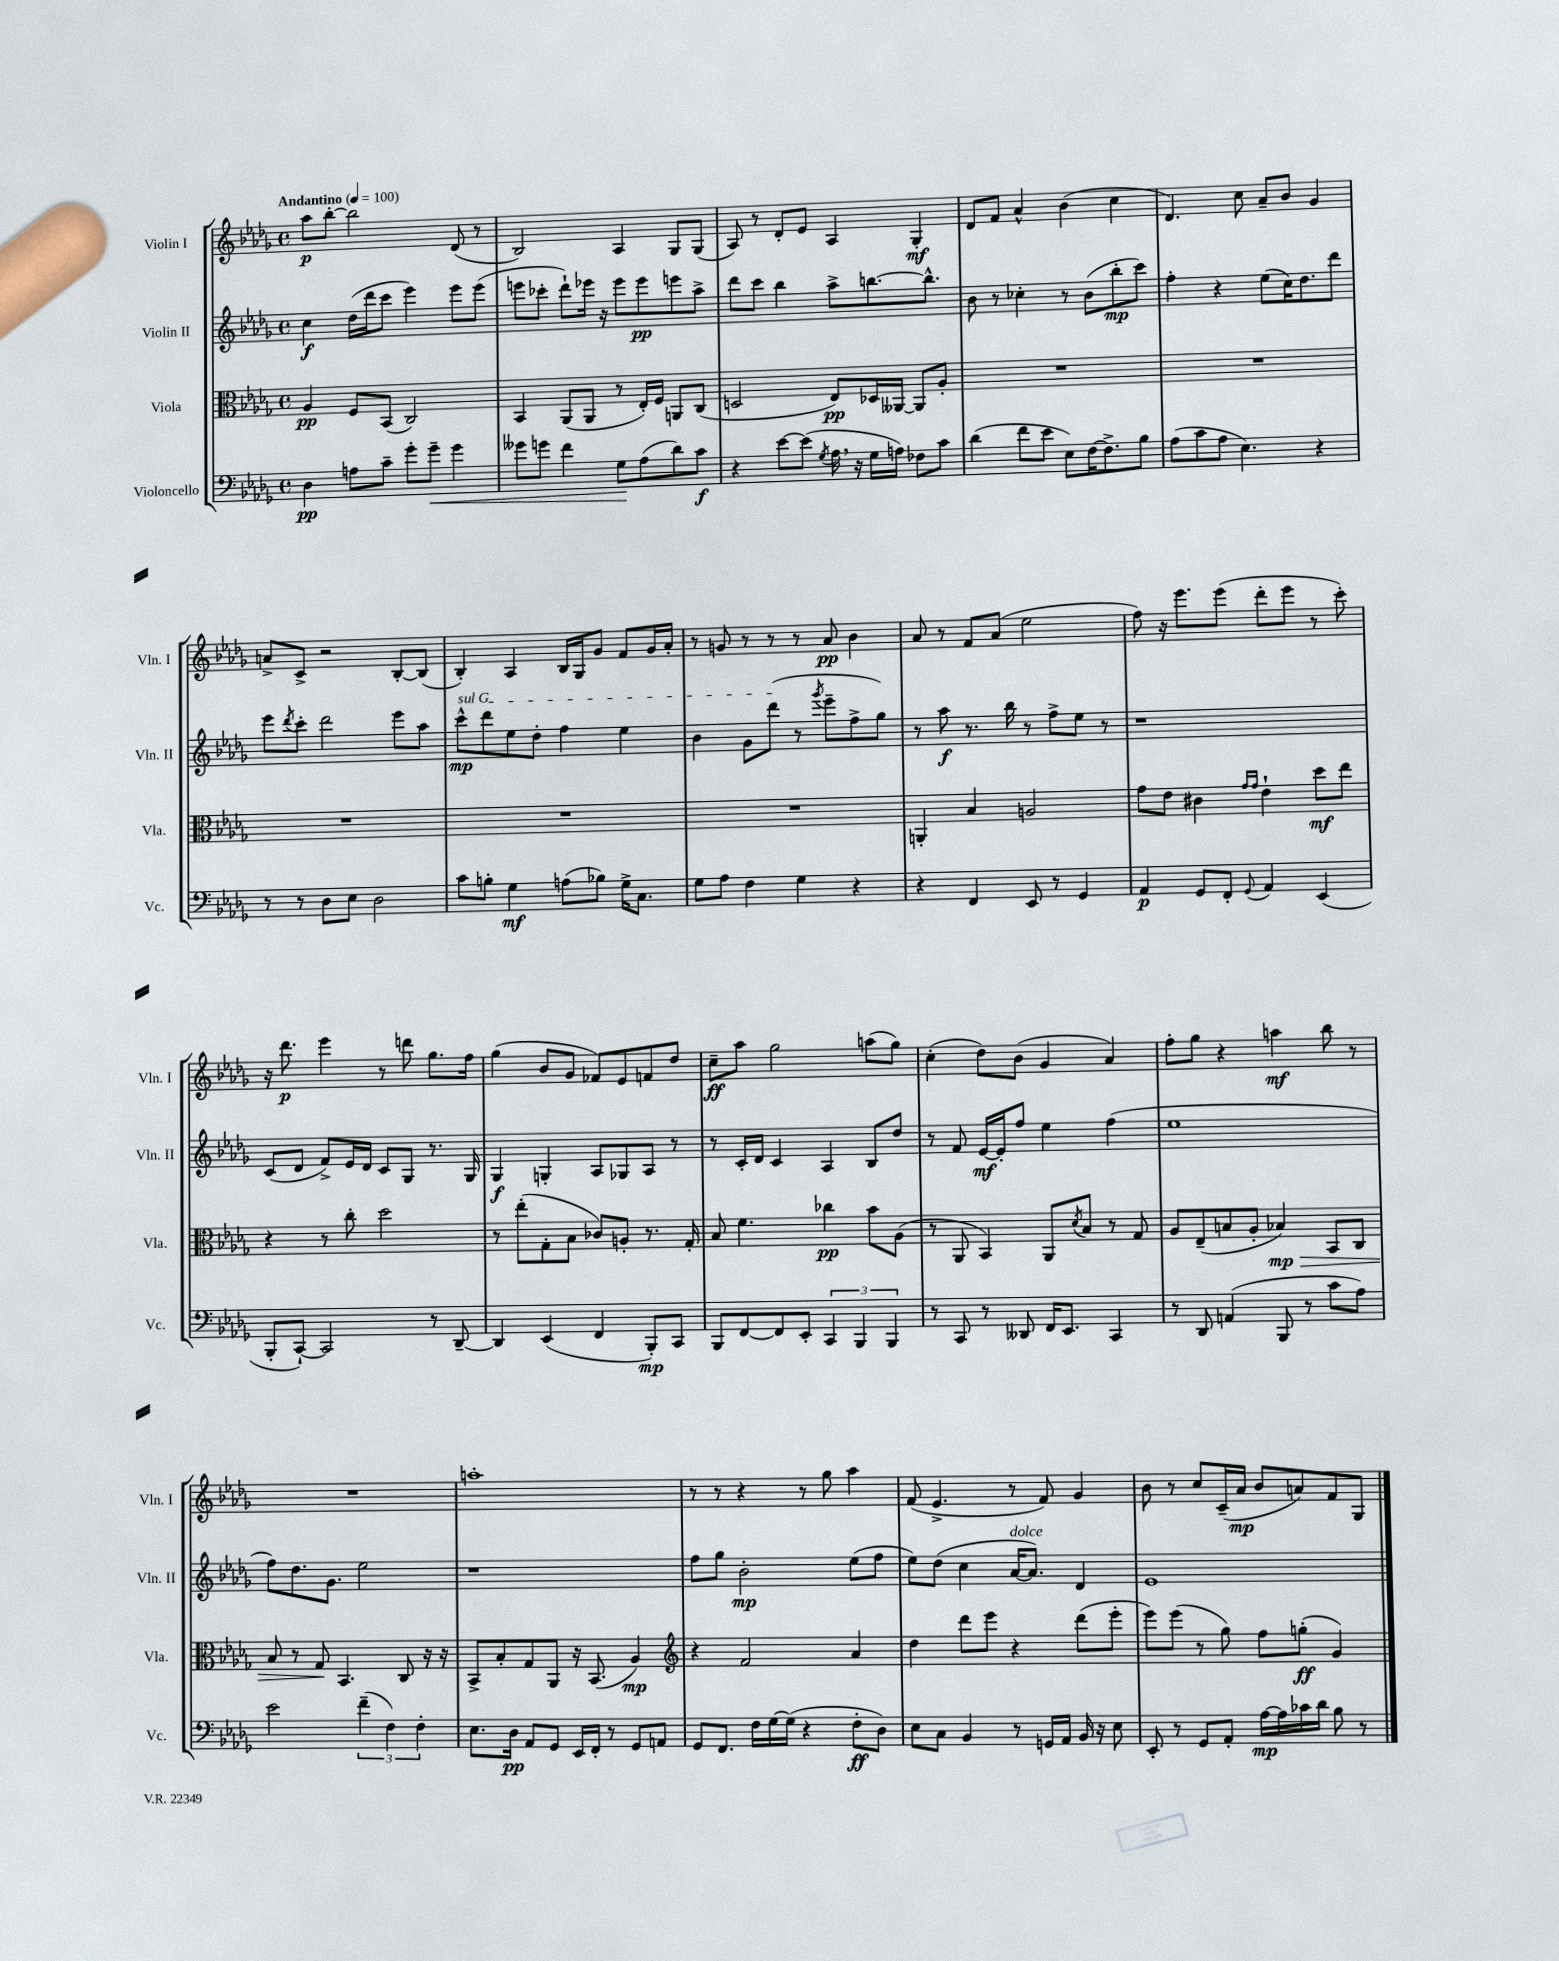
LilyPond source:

<<
\new StaffGroup <<
\new Staff = "s0" \with { instrumentName = "Violin I" shortInstrumentName = "Vln. I" } {
    \clef treble \key des \major \defaultTimeSignature \time 4/4 \tempo "Andantino" 4 = 100
    aes''8\p bes''8~-. bes''2 des'8( r8 |
    bes2) aes4 ges8 ges8( |
    aes8) r8 des'8-. ees'8 aes4 ges4-.\mf |
    des'8 f'8 aes'4-^ bes'4( c''4 |
    des'4.) c''8 aes'8-- bes'8 ges'4 |
    a'8-> c'8-> r2 bes8~-. bes8( |
    bes4-.) aes4 bes16 ges16 ges'8 f'8 ges'16 aes'16-. |
    r8 g'8 r8 r8 r8 aes'8\pp bes'4 |
    aes'8 r8 f'8 aes'8( ees''2 |
    f''8) r16 ees'''8. ees'''8( des'''8-. ees'''8 r8 c'''8-.) |
    r16 des'''8.\p ees'''4 r8 d'''8 ges''8. f''16 |
    ges''4( bes'8 ges'8 fes'8) ees'8 f'8 des''8 |
    c''8--\ff aes''8 ges''2 a''8( ges''8) |
    c''4-.( des''8) bes'8( ges'4 aes'4) |
    f''8-. ges''8 r4 a''4\mf bes''8 r8 |
    R1 |
    a''1-. |
    r8 r8 r4 r8 ges''8 aes''4 |
    f'8( ees'4.-> r8 f'8) ges'4 |
    bes'8 r8 c''8 c'16--( aes'16\mp bes'8 a'8) f'8 ges8 \bar "|." |
}
\new Staff = "s1" \with { instrumentName = "Violin II" shortInstrumentName = "Vln. II" } {
    \clef treble \key des \major \defaultTimeSignature \time 4/4
    c''4\f des''16( des'''16 c'''8 ees'''4) ees'''8 ees'''8( |
    e'''8 ces'''8-. des'''8-!) ees'''16 r16 ees'''8 ees'''8\pp e'''8 aes''8-> |
    des'''8 c'''8 bes''4 aes''8-> b''8.~ b''8.-^ |
    bes'8 r8 ces''4-. r8 bes'8( bes''8-.\mp c'''8) |
    f''4-. r4 ees''8( c''16) des''8. des'''8 |
    ees'''8 \acciaccatura { des'''8 } c'''8-. des'''2 ees'''8 aes''8 |
    \once \override TextSpanner.bound-details.left.text = \markup { \italic "sul G" } c'''8-^\mp\startTextSpan des'''8 ees''8 des''8-. f''4 ees''4 |
    bes'4 ges'8 des'''8\stopTextSpan( r8 \acciaccatura { ges'''8 } ees'''8-- f''8-> ges''8) |
    r8 aes''8\f r8. bes''16 r8 f''8-> ees''8 r8 |
    r1 |
    c'8( des'8 f'8->) ees'16 des'16 c'8 ges8 r8. ges16 |
    ges4\f g4-. aes8 ges8 aes8 r8 |
    r8 c'16-. des'16 c'4 aes4 bes8 des''8 |
    r8 f'8 ees'16~\mf ees'16-. f''8 ees''4 f''4( |
    ees''1 |
    f''8) des''8. ges'8. ees''2 |
    r1 |
    f''8 ges''8 bes'2-.\mp ees''8( f''8 |
    ees''8) des''8( c''4 aes'16~^\markup { \italic "dolce" } aes'8.) des'4 |
    ees'1 \bar "|." |
}
\new Staff = "s2" \with { instrumentName = "Viola" shortInstrumentName = "Vla." } {
    \clef alto \key des \major \defaultTimeSignature \time 4/4
    aes4\pp f8 bes,8( c2) |
    bes,4 aes,8( aes,8 r8 ees16-.) f16 a,8 c8( |
    d2 ees8\pp) des16 aeses,16~ aeses,8 aes8-. |
    R1 |
    R1 |
    R1 |
    R1 |
    R1 |
    a,4-. bes4 a2 |
    ges'8 ees'8 cis'4 \grace { ges'16 ges'16 } ees'4-! des''8\mf ees''8 |
    r4 r8 c''8-. des''2 |
    r8 ees''8-.( ges8-. bes8 ces'8) a8-. r8. ges16-. |
    bes8 f'4. ces''4\pp bes'8 aes8( |
    r8 aes,8 bes,4) aes,8 \acciaccatura { des'8 } bes8 r8 ges8 |
    aes8 ees8--( b8 aes8-. bes4\mp\>) bes,8 c8 |
    bes8 r8 ges8\! bes,4. c8 r16 r16 |
    bes,8-> bes8-. ges8 aes,8 r16 bes,8.( aes4\mp) |
    \clef treble r4 f'2 aes'4 |
    des''4 des'''8 ees'''8 r4 des'''8( ees'''8-. |
    ees'''8) ees'''8( r8 ges''8) f''8 g''8-.\ff( ges'4) \bar "|." |
}
\new Staff = "s3" \with { instrumentName = "Violoncello" shortInstrumentName = "Vc." } {
    \clef bass \key des \major \defaultTimeSignature \time 4/4
    des4\pp a8 c'8-- ges'8-. ges'8--\< ges'4 |
    geses'8 g'8 f'4 ges8\! aes8( des'8) c'8\f |
    r4 ees'8~ ees'8( \acciaccatura { ges8 } aes16 \breathe r16 ges16 a16) fes8 c'8 |
    des'4( f'8 ees'8 ees8) f16~ f8.-> bes8 |
    aes8( c'8 aes8 ees4.) r4 |
    r8 r8 des8 ees8 des2 |
    c'8 b8-. ges4\mf a8( bes8) ges16-> c8. |
    ges8 aes8 f4 ges4 r4 |
    r4 f,4 ees,8 r8 ges,4 |
    aes,4\p ges,8 f,8-. \appoggiatura { ges,8 } aes,4 ees,4( |
    bes,,8-. c,8~-!) c,2 r8 des,8~-- |
    des,4 ees,4( f,4 bes,,8-.\mp) c,8 |
    bes,,8 f,8~ f,8 ees,8-. \tuplet 3/2 { c,4 bes,,4 bes,,4 } |
    r8 c,8 r8 deses,8 f,16 ees,8. c,4 |
    r8 des,8 a,4( bes,,8 r8 c'8 aes8) |
    ees'2 \tuplet 3/2 { f'4--( f4) f4-. } |
    ees8. des16\pp aes,8 ges,8 ees,16 f,16-. r8 ges,8 a,8 |
    ges,8 f,8. f16 ges16~ ges16( r4 f8-.\ff des8) |
    ees8 c8 bes,4 r8 g,16 aes,16 bes,16 r16 ees8 |
    ees,8-. r8 ges,8 aes,8-. aes16~\mp aes16 ces'16 des'16 bes8 r8 \bar "|." |
}
>>
>>
\layout { \context { \Score \remove "Bar_number_engraver" } }
